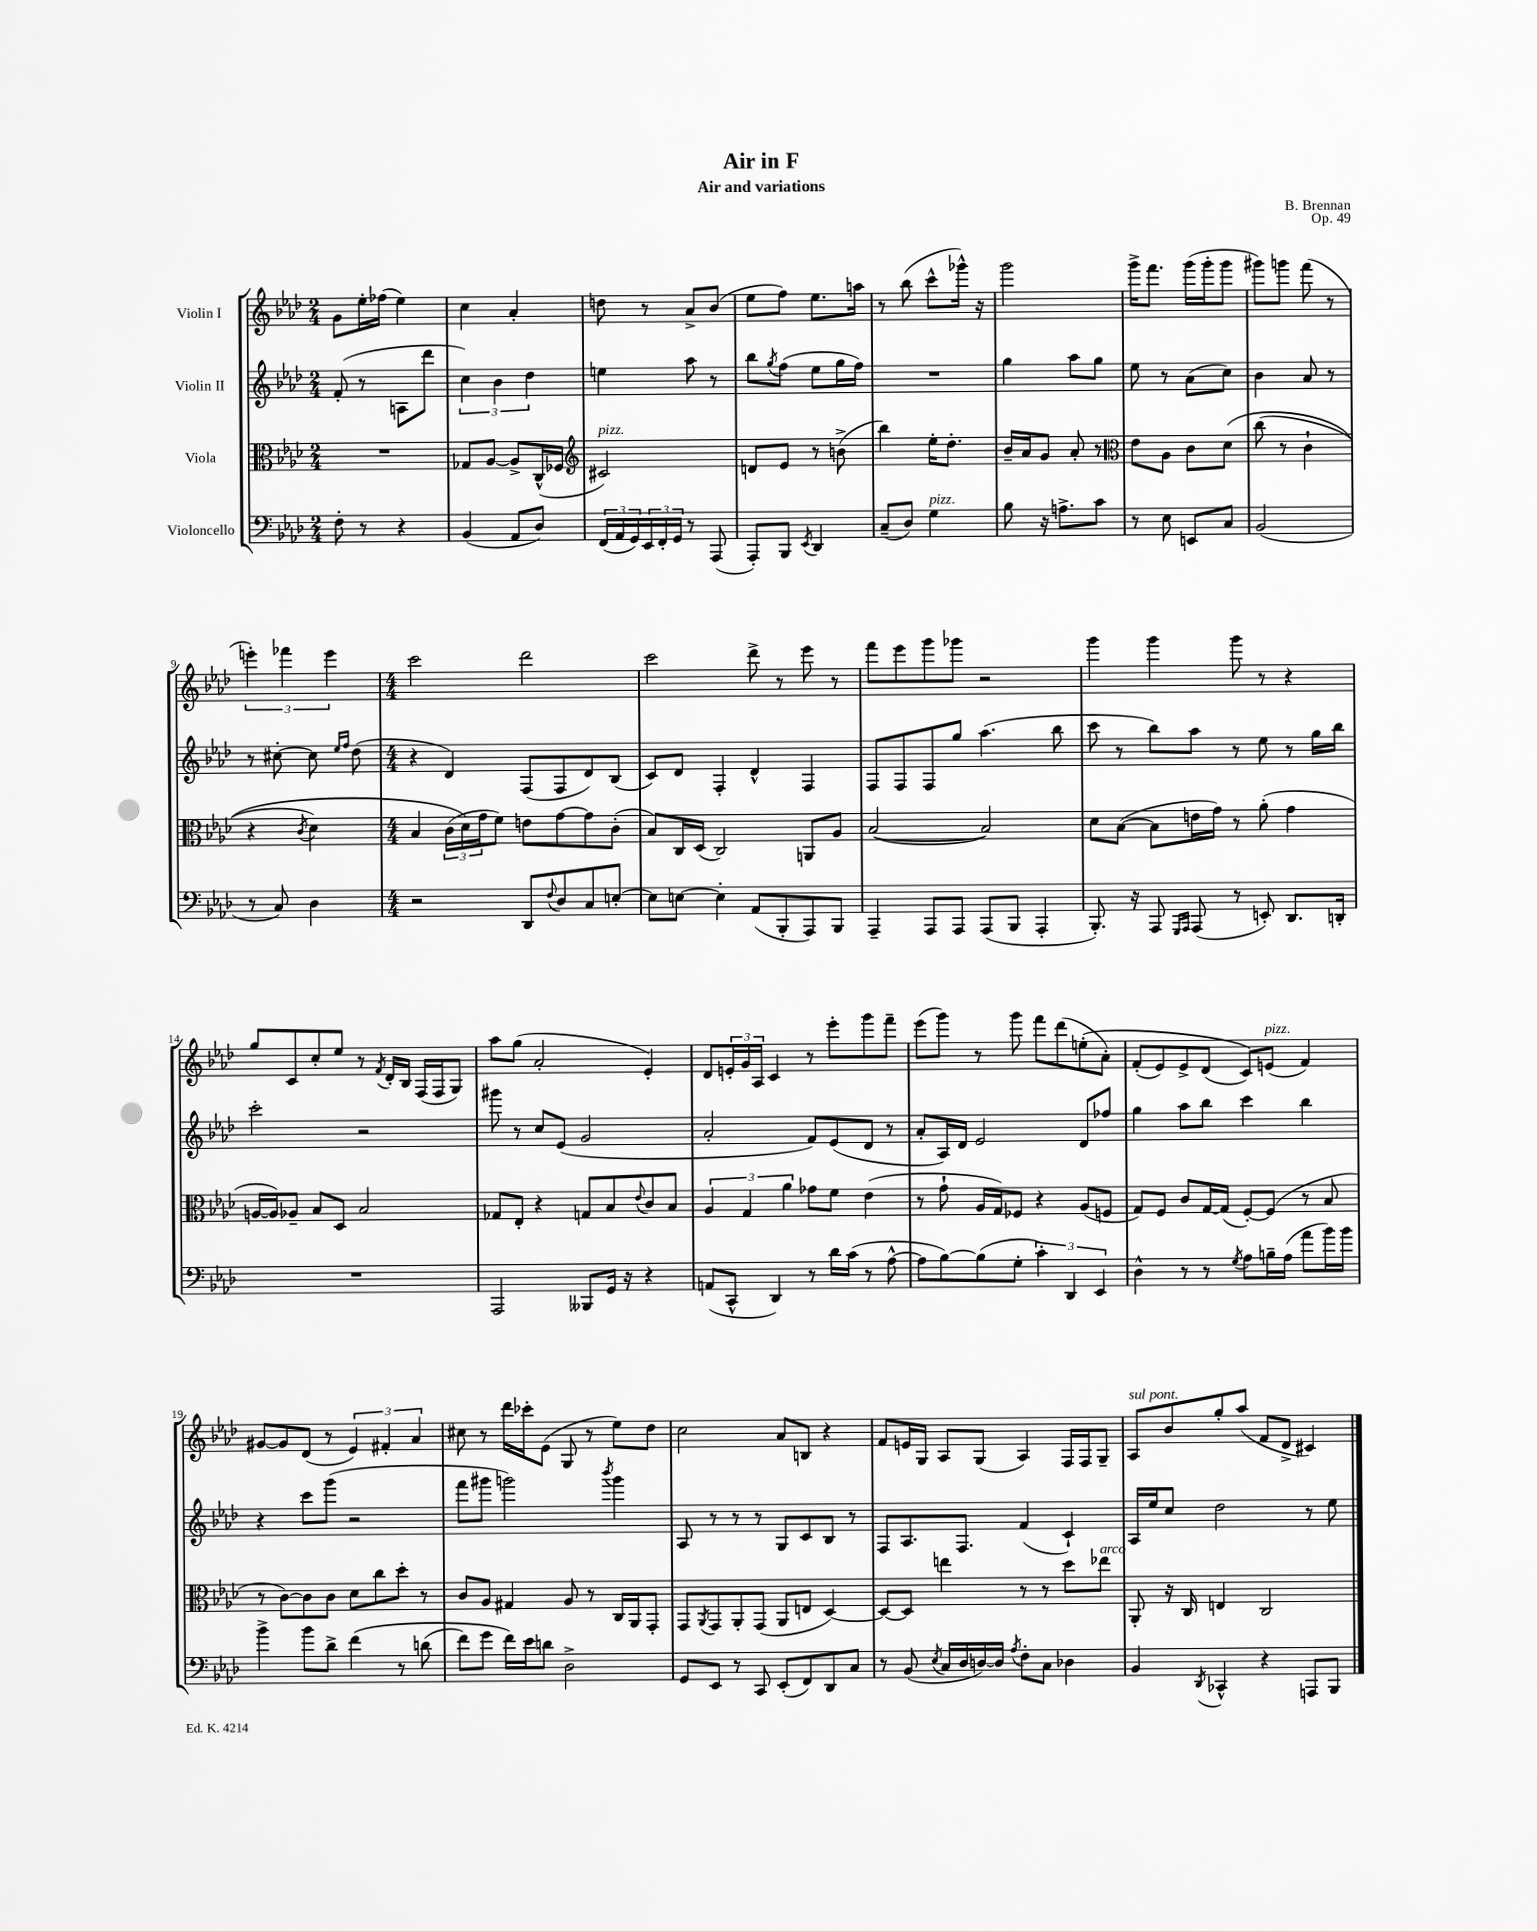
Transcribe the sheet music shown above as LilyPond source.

\header { title = "Air in F" composer = "B. Brennan" subtitle = "Air and variations" opus = "Op. 49" }
<<
\new StaffGroup <<
\new Staff = "s0" \with { instrumentName = "Violin I" } {
    \clef treble \key aes \major \numericTimeSignature \time 2/4
    g'8 ees''16-. fes''16( ees''4) |
    c''4 aes'4-. |
    d''8 r8 aes'8-> bes'8( |
    ees''8 f''8) ees''8. a''16 |
    r8 bes''8( c'''8-^ ges'''16-^) r16 |
    g'''2 |
    g'''16-> f'''8. g'''16( g'''16-. g'''8 |
    gis'''8) g'''8 f'''8( r8 |
    \tuplet 3/2 { e'''4-.) fes'''4 e'''4 } |
    \numericTimeSignature \time 4/4 c'''2 des'''2 |
    c'''2 des'''8-> r8 ees'''8 r8 |
    f'''8 ees'''8 g'''8 ges'''8 r2 |
    g'''4 g'''4 g'''8 r8 r4 |
    g''8 c'8 c''8-. ees''8 r8 \acciaccatura { f'8 } des'16-. bes16 f16( f16 g8) |
    aes''8 g''8( aes'2-. ees'4-.) |
    des'8 \tuplet 3/2 { e'16-. g'16 aes16 } c'4 r8 ees'''8-. g'''8 f'''8-- |
    ees'''8( g'''8) r8 g'''8 f'''8 des'''8( e''8-.\( aes'8-.) |
    f'8-.( ees'8) ees'8-> des'8( c'8)\) e'8^\markup { \italic "pizz." }( f'4) |
    gis'8~ gis'8 des'8( r8 \tuplet 3/2 { ees'4) fis'4-. aes'4 } |
    cis''8 r8 des'''16 ces'''16-. ees'8( g8 r8 ees''8) des''8 |
    c''2 aes'8 b8 r4 |
    f'8 e'16 g16 aes8 g8( aes4) f16 f16 g8-- |
    aes8^\markup { \italic "sul pont." } bes'8 g''8-. aes''8( f'8 des'8-> cis'4) \bar "|." |
}
\new Staff = "s1" \with { instrumentName = "Violin II" } {
    \clef treble \key aes \major \numericTimeSignature \time 2/4
    f'8-.( r8 a8 des'''8 |
    \tuplet 3/2 { c''4) bes'4 des''4 } |
    e''4 aes''8 r8 |
    bes''8 \acciaccatura { g''8 } f''8( ees''8 g''16 f''16) |
    R2 |
    g''4 aes''8 g''8 |
    ees''8 r8 aes'8( c''8) |
    bes'4 aes'8 r8 |
    r8 cis''8~-. cis''8 \grace { ees''16 f''16 } des''8( |
    \numericTimeSignature \time 4/4 r4 des'4) f8( f8 des'8) bes8( |
    c'8) des'8 f4-. des'4-^ f4 |
    f8 f8 f8 g''8 aes''4.( bes''8 |
    c'''8 r8 bes''8) aes''8 r8 ees''8 r8 g''16 bes''16 |
    c'''2-. r2 |
    gis'''8 r8 c''8 ees'8( g'2 |
    aes'2-. f'8) ees'8( des'8 r8 |
    aes'8-. aes16) des'16 ees'2 des'8 fes''8 |
    g''4 aes''8 bes''8 c'''4 bes''4 |
    r4 c'''8 g'''8( r2 |
    f'''8 gis'''8 g'''2) \acciaccatura { bes'''8 } g'''4 |
    aes8 r8 r8 r8 g8 c'8 bes8 r8 |
    f8 aes8. f8. f'4( c'4-!) |
    aes16 ees''16 c''8 des''2 r8 ees''8 \bar "|." |
}
\new Staff = "s2" \with { instrumentName = "Viola" } {
    \clef alto \key aes \major \numericTimeSignature \time 2/4
    R2 |
    ges8 aes8~ aes8-> c16-^( fes16 |
    \clef treble cis'2^\markup { \italic "pizz." }) |
    d'8 ees'8 r8 b'8->( |
    bes''4) ees''16-. des''8.-. |
    bes'16-- aes'16 g'8 aes'8-. r8 |
    \clef alto ees'8 aes8 c'8 des'8\( |
    c''8( r8 c'4-! |
    r4 \acciaccatura { c'8 } des'4) |
    \numericTimeSignature \time 4/4 bes4 \tuplet 3/2 { c'16( des'16\) g'16 } f'8) e'8 g'8~ g'8 c'8-.( |
    bes8) c16 des16( c2) a,8 aes8 |
    bes2~( bes2) |
    des'8 bes8~( bes8 e'16 g'16) r8 aes'8-.( g'4 |
    a16~ a16) aes8-- bes8 des8 bes2 |
    ges8 ees8-. r4 g8 bes8 \appoggiatura { ees'8 } c'8 bes8 |
    \tuplet 3/2 { aes4 g4 aes'4 } ges'8 f'8 ees'4( |
    r8 g'8-! aes16 g16) fes8 r4 aes8( f8 |
    g8) f8 c'8 g16~ g16( f8~-.) f8( r8 bes8 |
    r8 c'8~) c'8 c'8 des'8 c''8 des''8-. r8 |
    c'8 aes8 gis4 aes8 r8 c16 aes,16 g,8-. |
    g,8 \acciaccatura { aes,8 } g,8 aes,8-. g,8( aes,8 e8 des4~) |
    des8~ des8 e''4 r8 r8 des''8 ees''8^\markup { \italic "arco" } |
    aes,8-. r16 c16 e4 c2 \bar "|." |
}
\new Staff = "s3" \with { instrumentName = "Violoncello" } {
    \clef bass \key aes \major \numericTimeSignature \time 2/4
    f8-. r8 r4 |
    bes,4( aes,8 des8) |
    \tuplet 3/2 { f,16( aes,16 g,16) } \tuplet 3/2 { ees,16 f,16-. g,16 } r8 aes,,8( |
    aes,,8-.) bes,,8 \acciaccatura { ees,8 } des,4 |
    c8--( des8) g4^\markup { \italic "pizz." } |
    bes8 r16 a8.-> c'8 |
    r8 ees8 e,8 c8 |
    bes,2( |
    r8 c8) des4 |
    \numericTimeSignature \time 4/4 r2 des,8 \appoggiatura { f8 } des8 c8 e8~-. |
    e8 e8~ e4-. aes,8( bes,,8-. aes,,8) bes,,8 |
    aes,,4-- aes,,8 aes,,8 aes,,8( bes,,8 aes,,4-. |
    bes,,8.-.) r16 aes,,8 \grace { g,,16 aes,,16 } aes,,8( r8 e,8-.) des,8. d,16-. |
    R1 |
    aes,,2 beses,,8 g,16 r16 r4 |
    a,8( c,8-^ des,4) r8 des'16 c'16( r8 aes8~-^ |
    aes8 bes8~) bes8( g8-. \tuplet 3/2 { c'4-.) des,4 ees,4 } |
    des4-^ r8 r8 \acciaccatura { g8 } aes8 b16-- aes16( aes'8 bes'16) bes'16 |
    bes'4-> bes'8 des'8-> f'4\( r8 d'8( |
    f'8) g'8 f'16\) ees'16 d'8 des2-> |
    g,8 ees,8 r8 c,8 ees,8-.( f,8) des,8 c8 |
    r8 bes,8( \acciaccatura { ees8 } c16 des16 d16~) d16 \acciaccatura { aes8 } f8-. c8 des4 |
    bes,4 \acciaccatura { des,8 } ces,4-^ r4 a,,8 bes,,8 \bar "|." |
}
>>
>>
